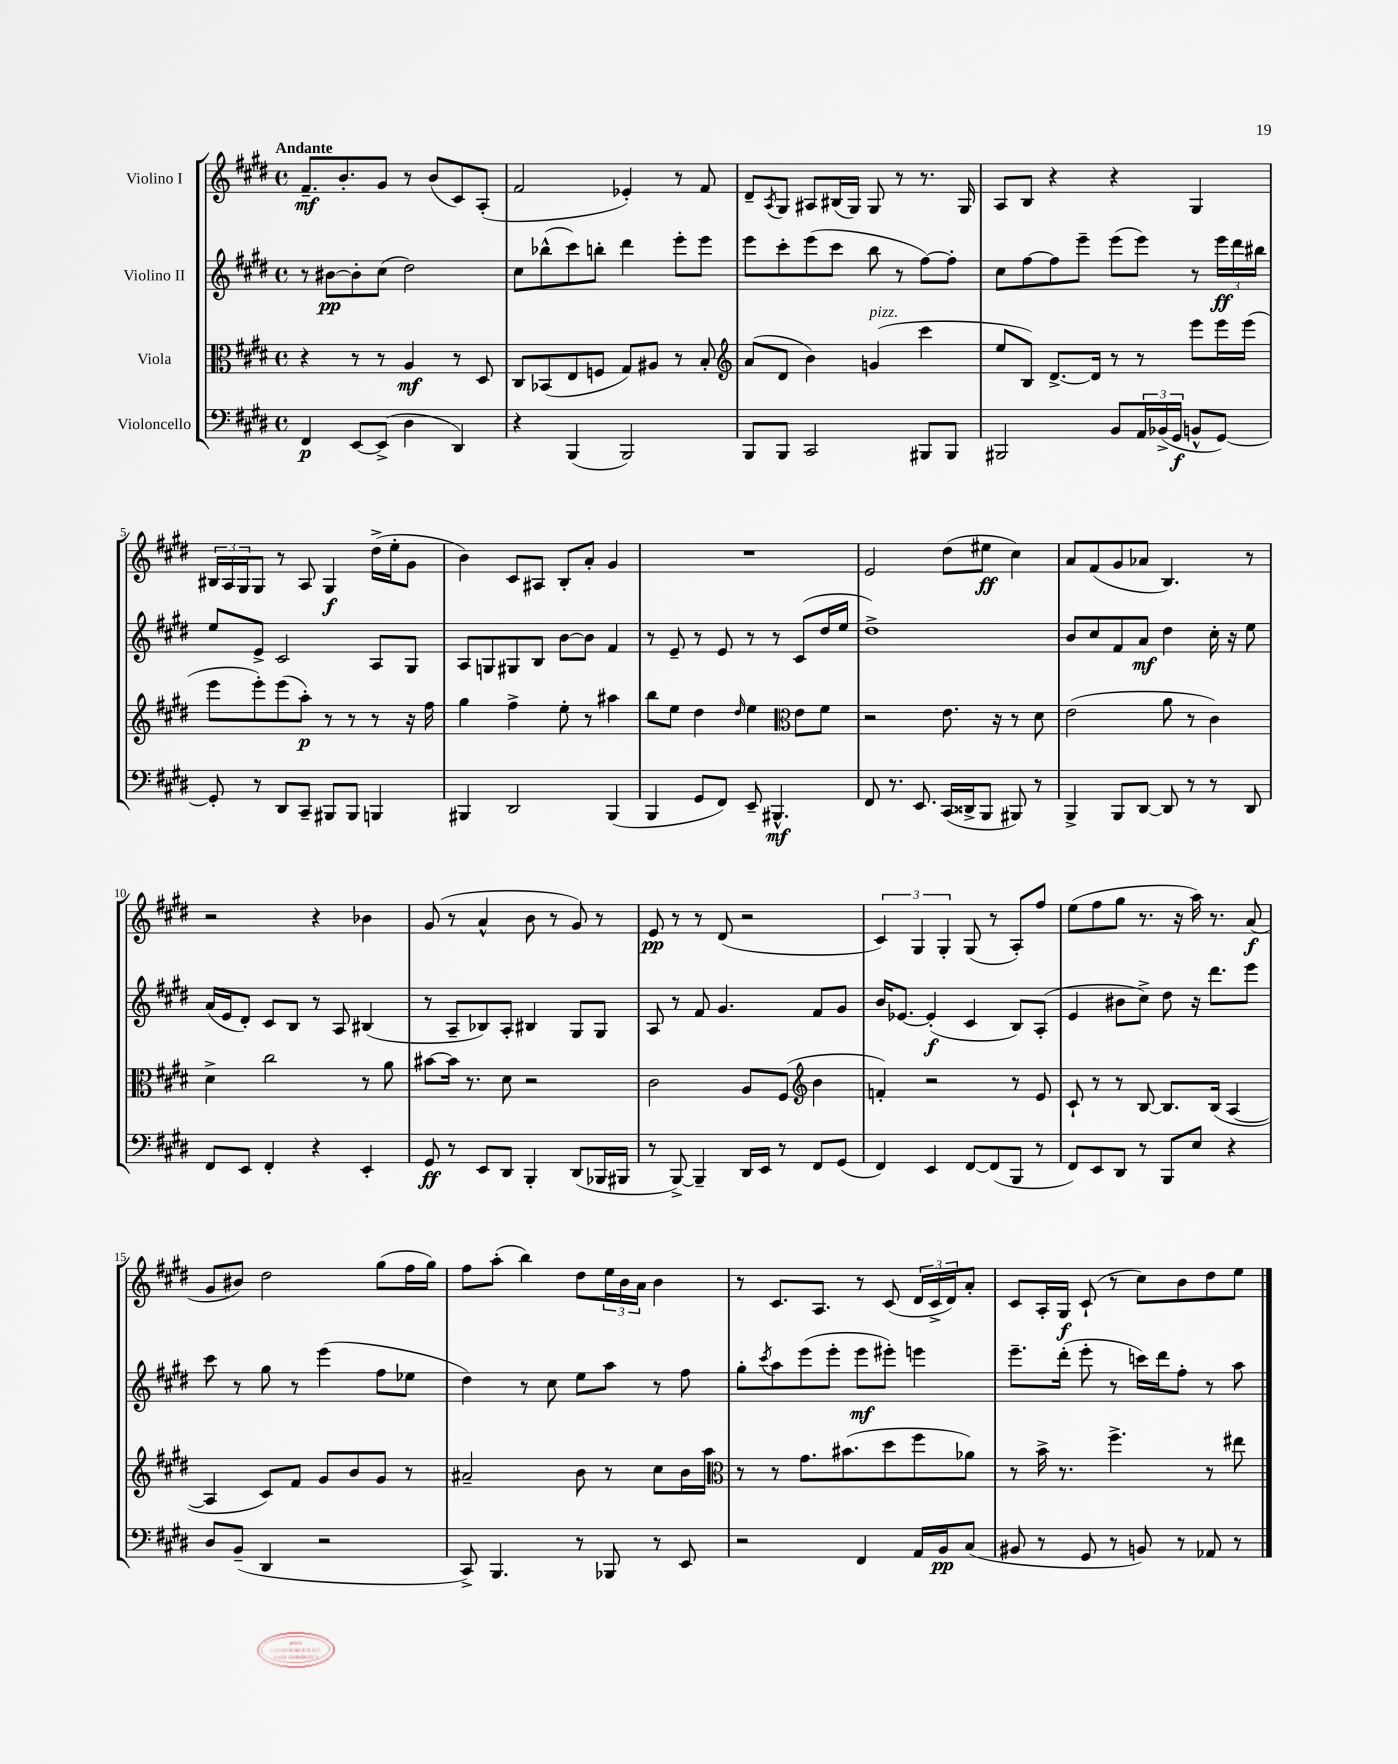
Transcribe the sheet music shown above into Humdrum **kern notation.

**kern	**dynam	**kern	**dynam	**kern	**dynam	**kern	**dynam
*part4	*part4	*part3	*part3	*part2	*part2	*part1	*part1
*staff4	*staff4	*staff3	*staff3	*staff2	*staff2	*staff1	*staff1
*I"Violoncello	*	*I"Viola	*	*I"Violino II	*	*I"Violino I	*
*clefF4	*	*clefC3	*	*clefG2	*	*clefG2	*
*k[f#c#g#d#]	*	*k[f#c#g#d#]	*	*k[f#c#g#d#]	*	*k[f#c#g#d#]	*
*M4/4	*	*M4/4	*	*M4/4	*	*M4/4	*
*met(c)	*	*met(c)	*	*met(c)	*	*met(c)	*
=1	=1	=1	=1	=1	=1	=1	=1
!	!	!	!	!	!	!LO:TX:a:B:t=Andante	!
4FF#/	p	4r	.	8r	.	8.f#~/L	mf
.	.	.	.	[8b#X\L	pp	.	.
.	.	.	.	.	.	8.b'/	.
[8EE/L	.	8r	.	8b#'\]	.	.	.
(8EE^/J]	.	8r	.	(8cc#\J	.	8g#/J	.
4D#\	.	4A/	mf	2dd#\)	.	8r	.
.	.	.	.	.	.	(8b/L	.
4DD#/)	.	8r	.	.	.	8c#/)	.
.	.	8D#/	.	.	.	(8A'/J	.
=2	=2	=2	=2	=2	=2	=2	=2
4r	.	8C#/L	.	8cc#\L	.	2f#/	.
.	.	(8BB-X/	.	(8bb-X^^\	.	.	.
(4BBB/	.	8E/	.	8ccc#\)	.	.	.
.	.	8Fn/J	.	8bbn'\J	.	.	.
2BBB/)	.	8G#/L)	.	4ddd#\	.	4e-X'/)	.
.	.	8A#X/J	.	.	.	.	.
.	.	8r	.	8eee'\L	.	8r	.
.	.	8B'/	.	8eee\J	.	8f#/	.
=3	=3	=3	=3	=3	=3	=3	=3
*	*	*clefG2	*	*	*	*	*
8BBB/L	.	(8a/L	.	8eee\L	.	8d#~/L	.
.	.	.	.	.	.	8qA/	.
8BBB/J	.	8d#/J	.	8ccc#'\	.	8G#/J	.
2CC#/	.	4b\)	.	(8eee\	.	8A#X/L	.
.	.	.	.	8ccc#\J	.	(16B#X/L	.
.	.	.	.	.	.	16G#/JJ)	.
!	!	!LO:TX:a:i:t=pizz.	!	!	!	!	!
.	.	(4gn/	.	8bb\	.	8G#/	.
.	.	.	.	8r	.	8r	.
8BBB#X/L	.	4ccc#\	.	[8ff#\L)	.	8.r	.
8BBB#/J	.	.	.	8ff#'\J]	.	.	.
.	.	.	.	.	.	16G#/	.
=4	=4	=4	=4	=4	=4	=4	=4
2BBB#X/	.	8ee/L	.	8cc#\L	.	8A/L	.
.	.	8B/J)	.	[8ff#\	.	8B/J	.
.	.	[8.d#^/L	.	8ff#\]	.	4r	.
.	.	.	.	8eee~\J	.	.	.
.	.	16d#/Jk]	.	.	.	.	.
8BB/L	.	8r	.	(8eee\L	.	4r	.
24AA/L	.	8r	.	8eee\J)	.	.	.
(24BB-X^/	.	.	.	.	.	.	.
24GG#/JJ	f	.	.	.	.	.	.
8BBn^^/L	.	8eee\L	.	8r	.	4G#/	.
[8GG#/J)	.	16eee\L	.	24eee\LL	ff	.	.
.	.	.	.	24ddd#\	.	.	.
.	.	(16eee\JJ	.	.	.	.	.
.	.	.	.	24bb#X\JJ	.	.	.
!!LO:LB:g=z
=5	=5	=5	=5	=5	=5	=5	=5
8GG#'/]	.	8eee\L	.	8ee/L	.	24B#X/LL	.
.	.	.	.	.	.	24A/	.
.	.	.	.	.	.	24G#/J	.
8r	.	8eee'\)	.	8e^/J	.	8G#/J	.
8DD#/L	.	(8eee\	.	2c#/	.	8r	.
8CC#~/J	.	8aa'\J)	p	.	.	8A/	.
8BBB#X/L	.	8r	.	.	.	4G#/	f
8BBB#/J	.	8r	.	.	.	.	.
4BBBn/	.	8r	.	8A/L	.	(16dd#^\LL	.
.	.	.	.	.	.	16ee'\J	.
.	.	16r	.	8G#/J	.	8g#\J	.
.	.	16ff#\	.	.	.	.	.
=6	=6	=6	=6	=6	=6	=6	=6
4BBB#X/	.	4gg#\	.	8A/L	.	4b\)	.
.	.	.	.	8Gn/	.	.	.
2DD#/	.	4ff#^\	.	8G#X/	.	8c#/L	.
.	.	.	.	8B/J	.	8A#X/J	.
.	.	8ee'\	.	[8b\L	.	8B'/L	.
.	.	8r	.	8b\J]	.	8a'/J	.
(4BBB#/	.	4aa#X\	.	4f#/	.	4g#/	.
=7	=7	=7	=7	=7	=7	=7	=7
4BBB/	.	8bb\L	.	8r	.	1r	.
.	.	8ee\J	.	8e~/	.	.	.
8GG#/L	.	4dd#\	.	8r	.	.	.
8FF#/J)	.	.	.	8e/	.	.	.
.	.	16qqdd#/	.	.	.	.	.
8EE~/	.	4ee\	.	8r	.	.	.
4.BBB#X^^/	mf	.	.	8r	.	.	.
*	*	*clefC3	*	*	*	*	*
.	.	8e\L	.	(8c#/L	.	.	.
.	.	8f#\J	.	16dd#/L	.	.	.
.	.	.	.	16ee/JJ	.	.	.
=8	=8	=8	=8	=8	=8	=8	=8
8FF#/	.	2r	.	1dd#^)	.	2e/	.
8.r	.	.	.	.	.	.	.
8.EE/	.	.	.	.	.	.	.
(16CC#/LL	.	8.e\	.	.	.	(8dd#\L	.
16DD##X^/J	.	.	.	.	.	.	.
8BBB/J	.	.	.	.	.	8ee#X\J	ff
.	.	16r	.	.	.	.	.
8BBB#X/)	.	8r	.	.	.	4cc#\)	.
8r	.	8d#\	.	.	.	.	.
=9	=9	=9	=9	=9	=9	=9	=9
4BBB^/	.	(2e\	.	8b/L	.	8a/L	.
.	.	.	.	8cc#/	.	(8f#/	.
8BBB/L	.	.	.	8f#/	.	8g#/	.
[8DD#/J	.	.	.	8a/J	mf	8a-X/J	.
8DD#/]	.	8a\	.	4dd#\	.	4.B/)	.
8r	.	8r	.	.	.	.	.
8r	.	4c#\)	.	16cc#'\	.	.	.
.	.	.	.	16r	.	.	.
8DD#/	.	.	.	8ee\	.	8r	.
!!LO:LB:g=z
=10	=10	=10	=10	=10	=10	=10	=10
8FF#/L	.	4d#^\	.	(16a/LL	.	2r	.
.	.	.	.	16e/J	.	.	.
8EE/J	.	.	.	8d#'/J)	.	.	.
4FF#'/	.	2cc#\	.	8c#/L	.	.	.
.	.	.	.	8B/J	.	.	.
4r	.	.	.	8r	.	4r	.
.	.	.	.	8A/	.	.	.
4EE'/	.	8r	.	(4B#X/	.	4b-X\	.
.	.	8a\	.	.	.	.	.
=11	=11	=11	=11	=11	=11	=11	=11
8GG#/	ff	[8b#X\L	.	8r	.	(8g#/	.
8r	.	16b#\Jk]	.	8A~/L	.	8r	.
.	.	8.r	.	.	.	.	.
8EE/L	.	.	.	8B-X/)	.	4a^^/	.
8DD#/J	.	8d#\	.	8A'/J	.	.	.
4BBB'/	.	2r	.	4B#X/	.	8b\	.
.	.	.	.	.	.	8r	.
(8DD#/L	.	.	.	8G#/L	.	8g#/)	.
16BBB-X/L	.	.	.	8G#/J	.	8r	.
16BBB#X/JJ	.	.	.	.	.	.	.
=12	=12	=12	=12	=12	=12	=12	=12
8r	.	2c#\	.	8A/	.	8e/	pp
[8BBB^/)	.	.	.	8r	.	8r	.
4BBB~/]	.	.	.	8f#/	.	8r	.
.	.	.	.	4.g#/	.	(8d#/	.
16DD#/LL	.	8A/L	.	.	.	2r	.
16EE/JJ	.	.	.	.	.	.	.
8r	.	(8F#/J	.	.	.	.	.
*	*	*clefG2	*	*	*	*	*
8FF#/L	.	4b\	.	8f#/L	.	.	.
(8GG#/J	.	.	.	8g#/J	.	.	.
=13	=13	=13	=13	=13	=13	=13	=13
4FF#/)	.	4fn'/)	.	16b/KL	.	6c#/)	.
.	.	.	.	[8.e-X/J	.	.	.
.	.	.	.	.	.	6G#/	.
4EE/	.	2r	.	(4e-'/]	f	.	.
.	.	.	.	.	.	6G#'/	.
[8FF#/L	.	.	.	4c#/	.	(8G#/	.
(8FF#/]	.	.	.	.	.	8r	.
8BBB/J	.	8r	.	8B/L)	.	8A'/L)	.
8r	.	8e/	.	(8A'/J	.	8ff#/J	.
=14	=14	=14	=14	=14	=14	=14	=14
8FF#/L)	.	8c#`/	.	4e/	.	(8ee\L	.
8EE/	.	8r	.	.	.	8ff#\	.
8DD#/J	.	8r	.	8b#X\L	.	8gg#\J	.
8r	.	[8B/	.	8cc#^\J)	.	8.r	.
8BBB/L	.	8.B/L]	.	8dd#\	.	.	.
.	.	.	.	.	.	16r	.
8E/J	.	.	.	16r	.	16aa\)	.
.	.	(16B/Jk	.	8.ddd#\L	.	8.r	.
4r	.	[4A/	.	.	.	.	.
.	.	.	.	8eee\J	.	(8a/	f
!!LO:LB:g=z
=15	=15	=15	=15	=15	=15	=15	=15
8D#/L	.	4A/]	.	8ccc#\	.	8g#/L	.
(8BB~/J	.	.	.	8r	.	8b#X/J)	.
4DD#/	.	8c#/L)	.	8gg#\	.	2dd#\	.
.	.	8f#/J	.	8r	.	.	.
2r	.	8g#/L	.	(4eee\	.	.	.
.	.	8b/	.	.	.	.	.
.	.	8g#/J	.	8ff#\L	.	(8gg#\L	.
.	.	8r	.	8ee-X\J	.	16ff#\L	.
.	.	.	.	.	.	16gg#\JJ)	.
=16	=16	=16	=16	=16	=16	=16	=16
8CC#^/)	.	2a#X~/	.	4dd#\)	.	8ff#\L	.
4.BBB/	.	.	.	.	.	(8aa'\J	.
.	.	.	.	8r	.	4bb\)	.
.	.	.	.	8cc#\	.	.	.
8r	.	8b\	.	8ee\L	.	8dd#\L	.
8BBB-X/	.	8r	.	8aa\J	.	24ee\L	.
.	.	.	.	.	.	24b\	.
.	.	.	.	.	.	24a\JJ	.
8r	.	8cc#\L	.	8r	.	4b\	.
8EE/	.	16b\L	.	8ff#\	.	.	.
.	.	16aa\JJ	.	.	.	.	.
=17	=17	=17	=17	=17	=17	=17	=17
*	*	*clefC3	*	*	*	*	*
2r	.	8r	.	8gg#'\L	.	8r	.
.	.	.	.	8qccc#/	.	.	.
.	.	8r	.	8aa\	.	8.c#/L	.
.	.	8.g#\L	.	(8eee\	.	.	.
.	.	.	.	.	.	8.A/J	.
.	.	.	.	8eee'\J	.	.	.
.	.	(8.b#X\	.	.	.	.	.
4FF#/	.	.	.	8eee\L	mf	8r	.
.	.	8dd#\	.	8eee#X'\J)	.	(8c#/	.
16AA/LL	.	8ff#\	.	4eeen\	.	24d#/LL	.
.	.	.	.	.	.	24c#^/	.
16BB/J	pp	.	.	.	.	.	.
.	.	.	.	.	.	24d#/J)	.
(8C#/J	.	8a-X\J)	.	.	.	8a'/J	.
=18	=18	=18	=18	=18	=18	=18	=18
8BB#X/	.	8r	.	8.eee~\L	.	8c#/L	.
8r	.	16b^\	.	.	.	16A'/L	.
.	.	8.r	.	(16ddd#'\Jk	.	16G#/JJ	f
8GG#/	.	.	.	8eee'\	.	(8c#`/	.
8r	.	4.ff#^\	.	8r	.	8r	.
8BBn/)	.	.	.	16cccn\LL)	.	8cc#\L)	.
.	.	.	.	16ddd#\J	.	.	.
8r	.	.	.	8ff#'\J	.	8b\	.
8AA-X/	.	8r	.	8r	.	8dd#\	.
8r	.	8ee#X\	.	8aa\	.	8ee\J	.
==	==	==	==	==	==	==	==
*-	*-	*-	*-	*-	*-	*-	*-
